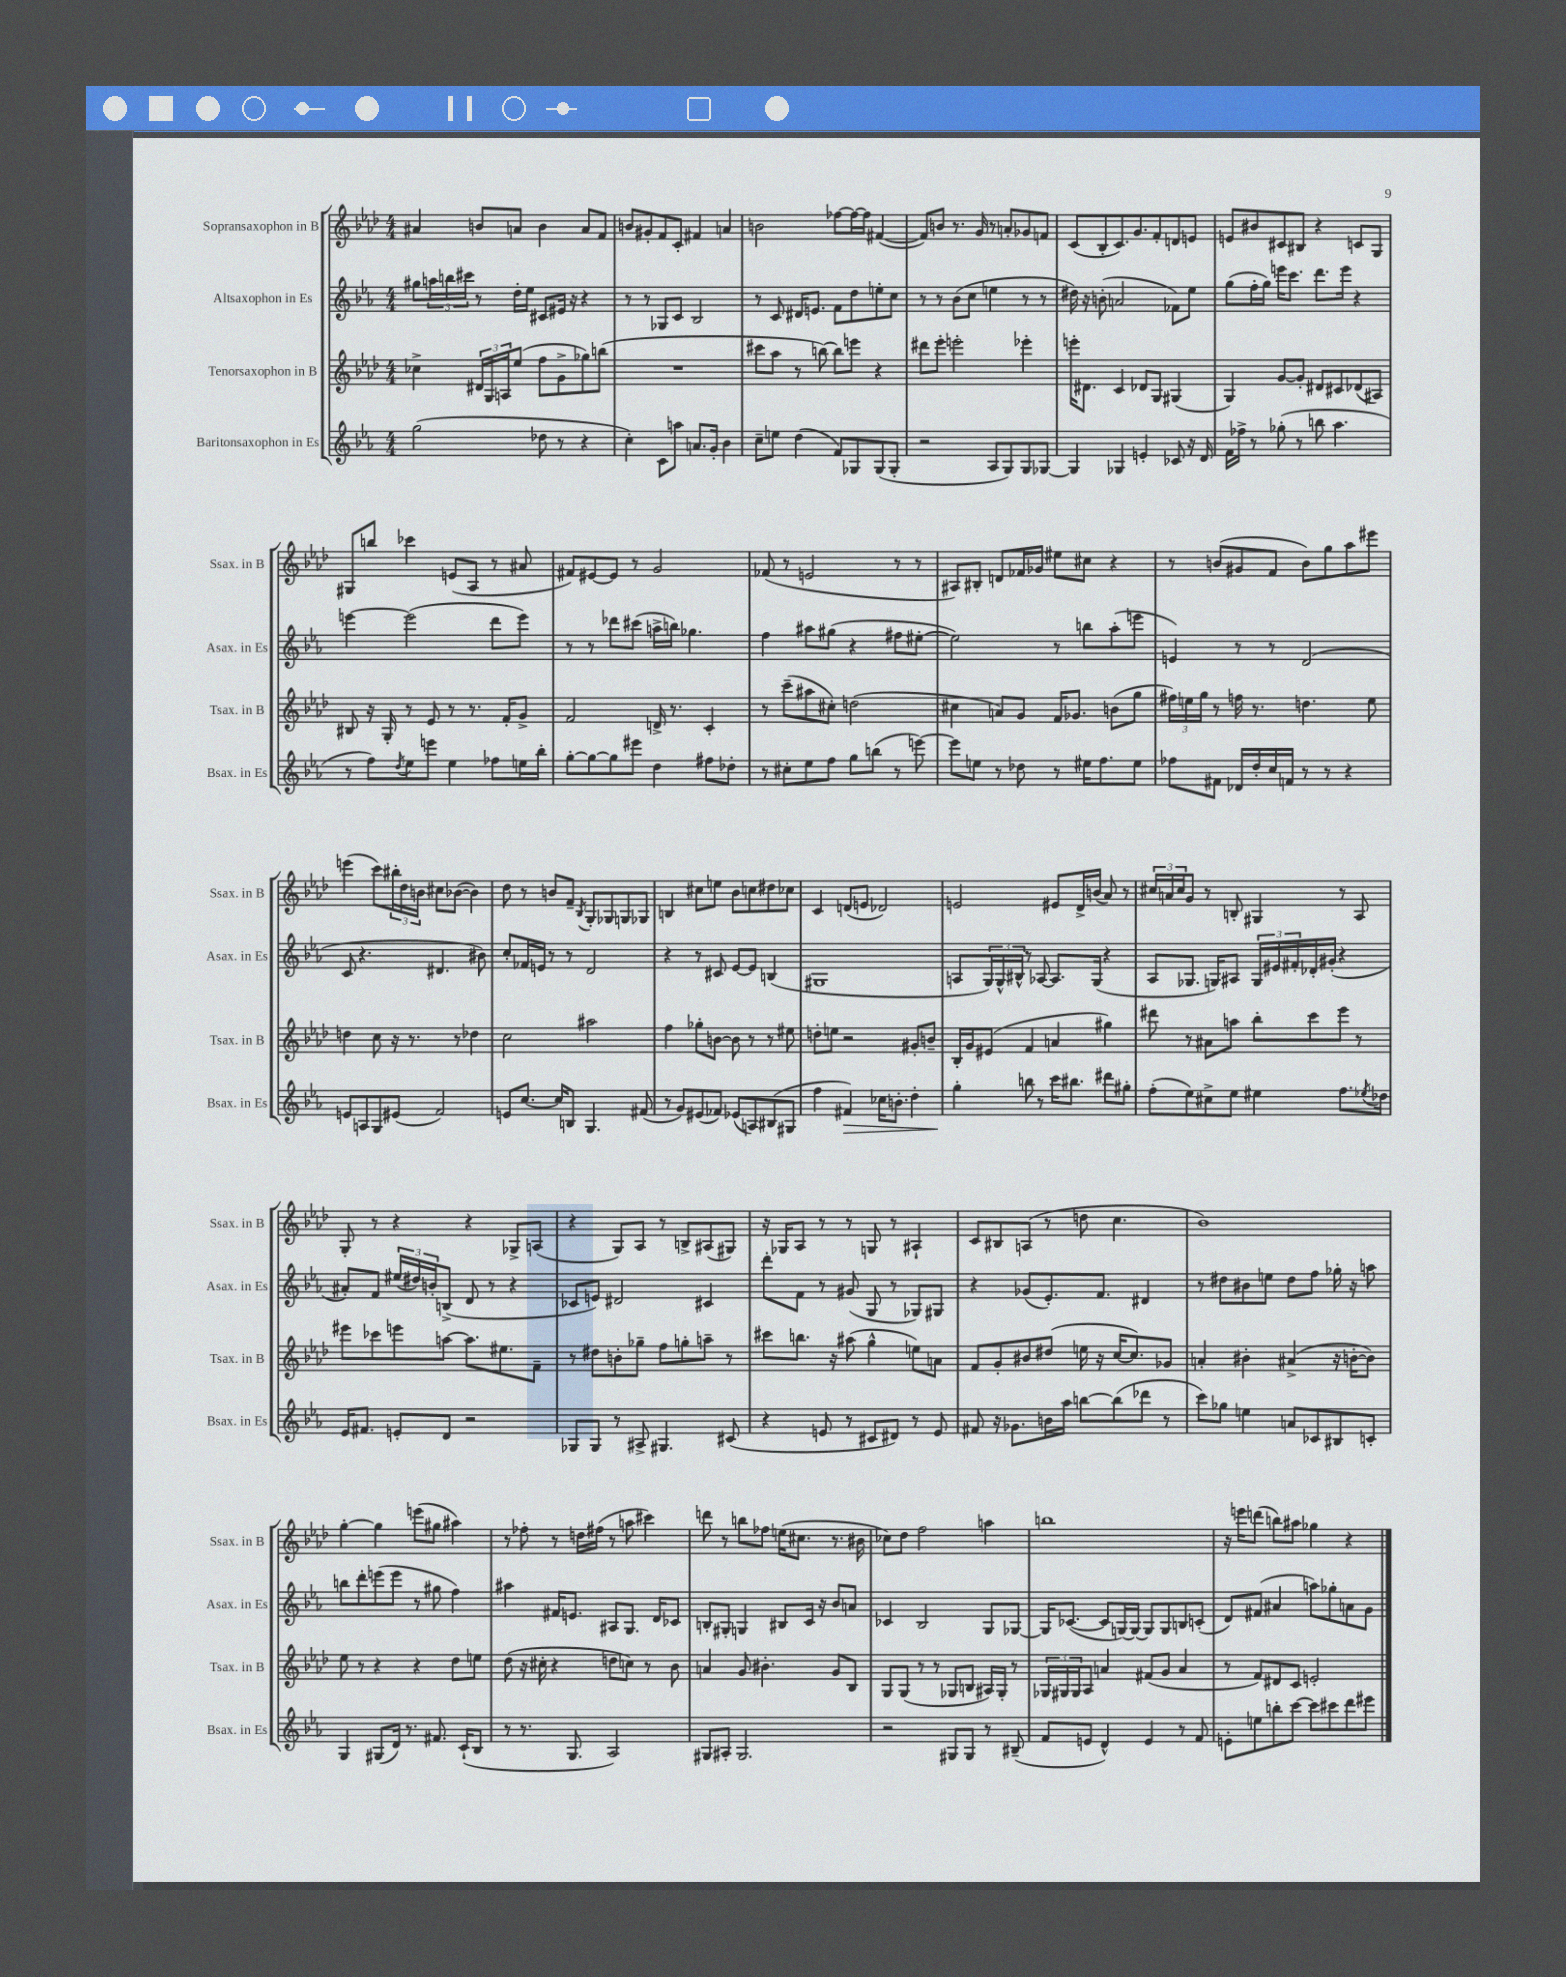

**kern	**kern	**kern	**kern
*staff4	*staff3	*staff2	*staff1
*clefG2	*clefG2	*clefG2	*clefG2
*k[b-e-a-]	*k[b-e-a-d-]	*k[b-e-a-]	*k[b-e-a-d-]
*M4/4	*M4/4	*M4/4	*M4/4
(2gg	4cc-^	8gg#	4a#
.	.	24aa	.
.	.	24bb	.
.	.	24ccc#	.
.	24d#	8r	8b
.	24G	.	.
.	24A	.	.
.	(8ee-	16dd'	8a
.	.	16ee-	.
8dd-	8ff	8c#	4b
8r	8g^	16e#	.
.	.	16r	.
4r	8gg-)	4r	8a
.	(8bb	.	8f
=	=	=	=
4cc')	1r	8r	8b
.	.	8r	8g#'
8c	.	8G-	8f
8aa	.	8c	8c'
8.a	.	2B-	4f#
16g'	.	.	.
4b-	.	.	4a
=	=	=	=
8cc~	8ccc#	8r	2b
8ee	8aa-	8c	.
(4dd	8r	16d#	.
.	.	8.e	.
.	[8bb)	.	.
8f)	8bb]	8f	[8ff-
8G-	8eee	8dd	16ff-_
.	.	.	16ff-]
(8G-	4r	8ee'	([4f#
8G-'	.	8cc	.
=	=	=	=
2r	8ddd#	8r	8f#])
.	8eee-'	8r	8b
.	2eee'	(8b-	8.r
.	.	8cc	.
.	.	.	16g
8A-	.	4ee	8r
8G)	.	.	8a'
8G	4eee-'	8r	8g-
[8G-	.	8r	8f
=	=	=	=
4G-]	16eee'	16dd#)	(8c
.	8.d#	16r	.
.	.	(8b'	8B-'
4G-	4c	2a	8.c)
.	.	.	8.g
4e'	8d-	.	.
.	8G	.	8f'
8c-	(4G#	8f-)	8d
16r	.	8ee-	8e
16d	.	.	.
=	=	=	=
16f	4G)	(8gg	8e
16ff-^	.	.	.
8r	.	16ff'	8b#
.	.	16gg)	.
(8gg-'	[8g	16eee	8c#
.	.	8.ccc	.
8r	8g']	.	8B#
8bb	8d#	8.ddd	4r
4.aa-	8c#	.	.
.	.	16eee	.
.	(8d-	4r	8c
.	8A#)	.	8G
=	=	=	=
8r	8B#	[4eee	8G#
8ff)	16r	.	8bb
.	16G'	.	.
8qdd	.	.	.
8ee-	8r	(2eee]	4ccc-
8eee	8e-	.	.
4ee-	8r	.	(8e
.	8.r	.	8A-
8ff-	.	8ddd	8r
.	16f'	.	.
16ee	8g^	8eee)	8a#
16bb-'	.	.	.
=	=	=	=
[8gg'	2f	8r	8f#)
8gg_	.	8r	[8e#
8gg]	.	8ddd-	8e#]
8eee#	.	(8ccc#	8r
4dd	16d^	16aa^	2g
.	8.r	16bb)	.
.	.	4.gg-	.
8ff#	4c'	.	.
8dd-'	.	.	.
=	=	=	=
8r	8r	4ff	(8f-
8cc#'	(8ccc~	.	8r
8ee-	8aa#	8aa#	2e
8ff	8cc#')	(8gg#	.
8gg	(2dd	4r	.
(8bb	.	.	.
8r	.	8ff#	8r
[8eee)	.	[8ee#'	8r
=	=	=	=
8eee]	4cc#	2ee#])	8A#)
8ee	.	.	8B#'
8r	8a)	.	8d
8dd-	8g	.	16f-
.	.	.	16g-
8r	16f	8r	8ee#
.	8.g-	.	.
16ee#	.	8bb	8cc#
8.ff	.	.	.
.	(8b	(8aa-'	4r
8ee#	8gg	8eee	.
=	=	=	=
8ff-	24ff#)	4e)	8r
.	24ee	.	.
.	24gg	.	.
8f#	8r	.	(8b
16d-	16ff	8r	8g#
16dd'	8.r	.	.
16cc	.	8r	8f
16f	.	.	.
8r	4.dd	(2d	8b)
8r	.	.	8gg
4r	.	.	8aa-
.	8ee	.	8eee#
=	=	=	=
8e	4dd	8c	(4eee
8A	.	4.r	.
8G	8cc	.	8ccc)
(8e#	16r	.	24bb#'
.	.	.	24dd-
.	8.r	.	.
.	.	.	24b
2f)	.	4.d#	8cc#
.	8r	.	([8b-
.	4dd-	.	4b-])
.	.	8b#)	.
=	=	=	=
8e	2cc	8cc'	8dd-
[8.cc	.	16f-	8r
.	.	16e	.
.	.	8r	8b
16cc]	.	.	.
8B	.	8r	8f~
.	.	.	8qB-
4.G	2aa#	2d	8G'
.	.	.	8G-
.	.	.	8G
(8f#	.	.	8G-
=	=	=	=
8r	4ff	4r	4B
8g)	.	.	.
(8e#	8gg-'	8r	8cc#
8f-)	[8b	8c#	8ee
(8e-	8b]	[8e-	8b-
8A)	8r	8e-]	8cc
(8B#	8r	(4B	8dd#
8G#	8ee#	.	8cc-
=	=	=	=
4ff	8dd'	1G#	4c
.	8ee	.	.
4f#)	2r	.	(8d
.	.	.	8e
16cc-	.	.	2d-)
8.b'	.	.	.
4dd'	8g#'	.	.
.	8b~	.	.
=	=	=	=
4gg'	16B-'	8A	2e
.	16g	.	.
.	(8e#	24G)	.
.	.	24G^^	.
.	.	24B#^^	.
8bb	4f	8r	.
8r	.	[8A-	.
16ccc	4a	8.A-]	8e#
8.bb#	.	.	.
.	.	.	16d-^
.	.	(16G	(16b
8ddd#	4gg#)	4r	8a-)
8gg#'	.	.	8r
=	=	=	=
(8ff'	8ddd#	8A-	24cc#
.	.	.	24a
.	.	.	24cc#
8ee-)	8r	8.G-	8g
8cc#^	8a#	.	8r
.	.	16G)	.
8ee-	8aa	8A#	8B'
4ee#	8bb-'	24G	4G#
.	.	24e#	.
.	.	24f#'	.
.	8ccc	16d-'	.
.	.	(16g#'	.
8.ff	8eee-	4r	8r
.	8r	.	8A-
8qee-	.	.	.
16dd-	.	.	.
=	=	=	=
16e-	8eee#	8a#')	8G'
8.f#	.	.	.
.	8ccc-	8f	8r
8e'	8eee	(24ee#	4r
.	.	24dd#)	.
.	.	24b'	.
8d	[8aa	(8B^	.
2r	8.aa]	8d	4r
.	.	8r	.
.	8.ee#	.	.
.	.	4r	8G-^
.	8f~	.	(8A
=	=	=	=
8G-	8r	8c-	4r
8G-	8dd#	8e)	.
8r	8b'	2d#	8G)
8A#^	8gg-~	.	8A-
4.G#	8ff	.	8r
.	8gg'	.	8B^
.	8aa~	4c#	(8A#
(8c#	8r	.	8G#)
=	=	=	=
4r	8ccc#	8ddd'	16r
.	.	.	16G-
.	8.bb	8f	8A-
8e	.	8r	8r
.	16r	.	.
8r	(8aa#	(8g#	8r
8c#	4gg^^	8G	8G
8d#)	.	8r	8r
8r	8ee)	8G-)	4A#`
8e	8a	8G#	.
=	=	=	=
8f#	8f	4r	8c
16r	8g'	.	8B#
8.g-	.	.	.
.	8b#	(8g-	(8A
16b	(8dd#	8.e-')	8r
16aa-	.	.	.
[8bb	16ee	.	8dd
.	16r	8.f	.
(8bb]	[16cc	.	4.cc
.	8.cc])	.	.
8ddd-	.	4d#	.
8r	8g-	.	.
=	=	=	=
8ccc)	4a'	8r	1b-)
8gg-	.	8dd#	.
4ee	4b#'	8b#	.
.	.	8ee	.
8a	(4a#^	8dd#	.
8c-	.	8ff	.
8B#	16r	16gg-'	.
.	[16b'	16r	.
8c'	8b])	8aa	.
=	=	=	=
4G	8ee-	8bb	[4gg'
.	8r	8ddd'	.
(8G#	4r	(8eee	4gg]
16d)	.	8eee	.
8.r	.	.	.
.	4r	8r	(8eee
8.f#	.	8gg#	8gg#
.	8dd-	4ff)	4aa#)
(16c`	.	.	.
8B-	8ee	.	.
=	=	=	=
8r	(8dd-	4aa#	8r
8.r	16r	.	8ff-'
.	16cc#'	.	.
.	4r	16f#	8r
8.G	.	8.e	.
.	.	.	16dd
.	.	.	(16ff#
2A-)	8dd	8A#	8r
.	8cc)	8.G	8aa
.	8r	.	4ccc#)
.	.	16d	.
.	8b-	8c-	.
=	=	=	=
8G#	4a	8B'	8ddd
8A#'	.	8G#'	8r
2.G#	8g	4G	8bb
.	4.b#'	.	8ff-
.	.	8B#	(16ee
.	.	.	8.cc#
.	.	16c	.
.	.	16r	.
.	8g	8b-	8.r
.	8B-	8a	.
.	.	.	16b#
=	=	=	=
2r	8G	4c-	8cc-)
.	(8G	.	8dd-
.	8r	2B-	2ff
.	8r	.	.
8G#	8G-	.	.
8G#	8B	.	.
8r	16A#)	8G	4aa
.	16G-'	.	.
(8B#~	8r	[8G-	.
=	=	=	=
8f	24G-	16G-]	1bb
.	24G#	.	.
.	.	([8.c-	.
.	24G#	.	.
8e	8A-	.	.
4d^^)	4a	8c-]	.
.	.	[16G)	.
.	.	16G_	.
4e	(8f#	8G]	.
.	8g	8G	.
8r	4a	8B	.
8f	.	(8c'	.
=	=	=	=
8e'	8r	8d)	16r
.	.	.	16eee
8ee	8f)	(8f#	(8ddd
8bb'	8d#	4a#	8bb)
[8ccc	8c	.	8aa#
8ccc]	2e'	8aa)	4gg-
8ccc#	.	8gg-'	.
8ddd	.	8a	4r
8eee#	.	8g	.
==	==	==	==
*-	*-	*-	*-
